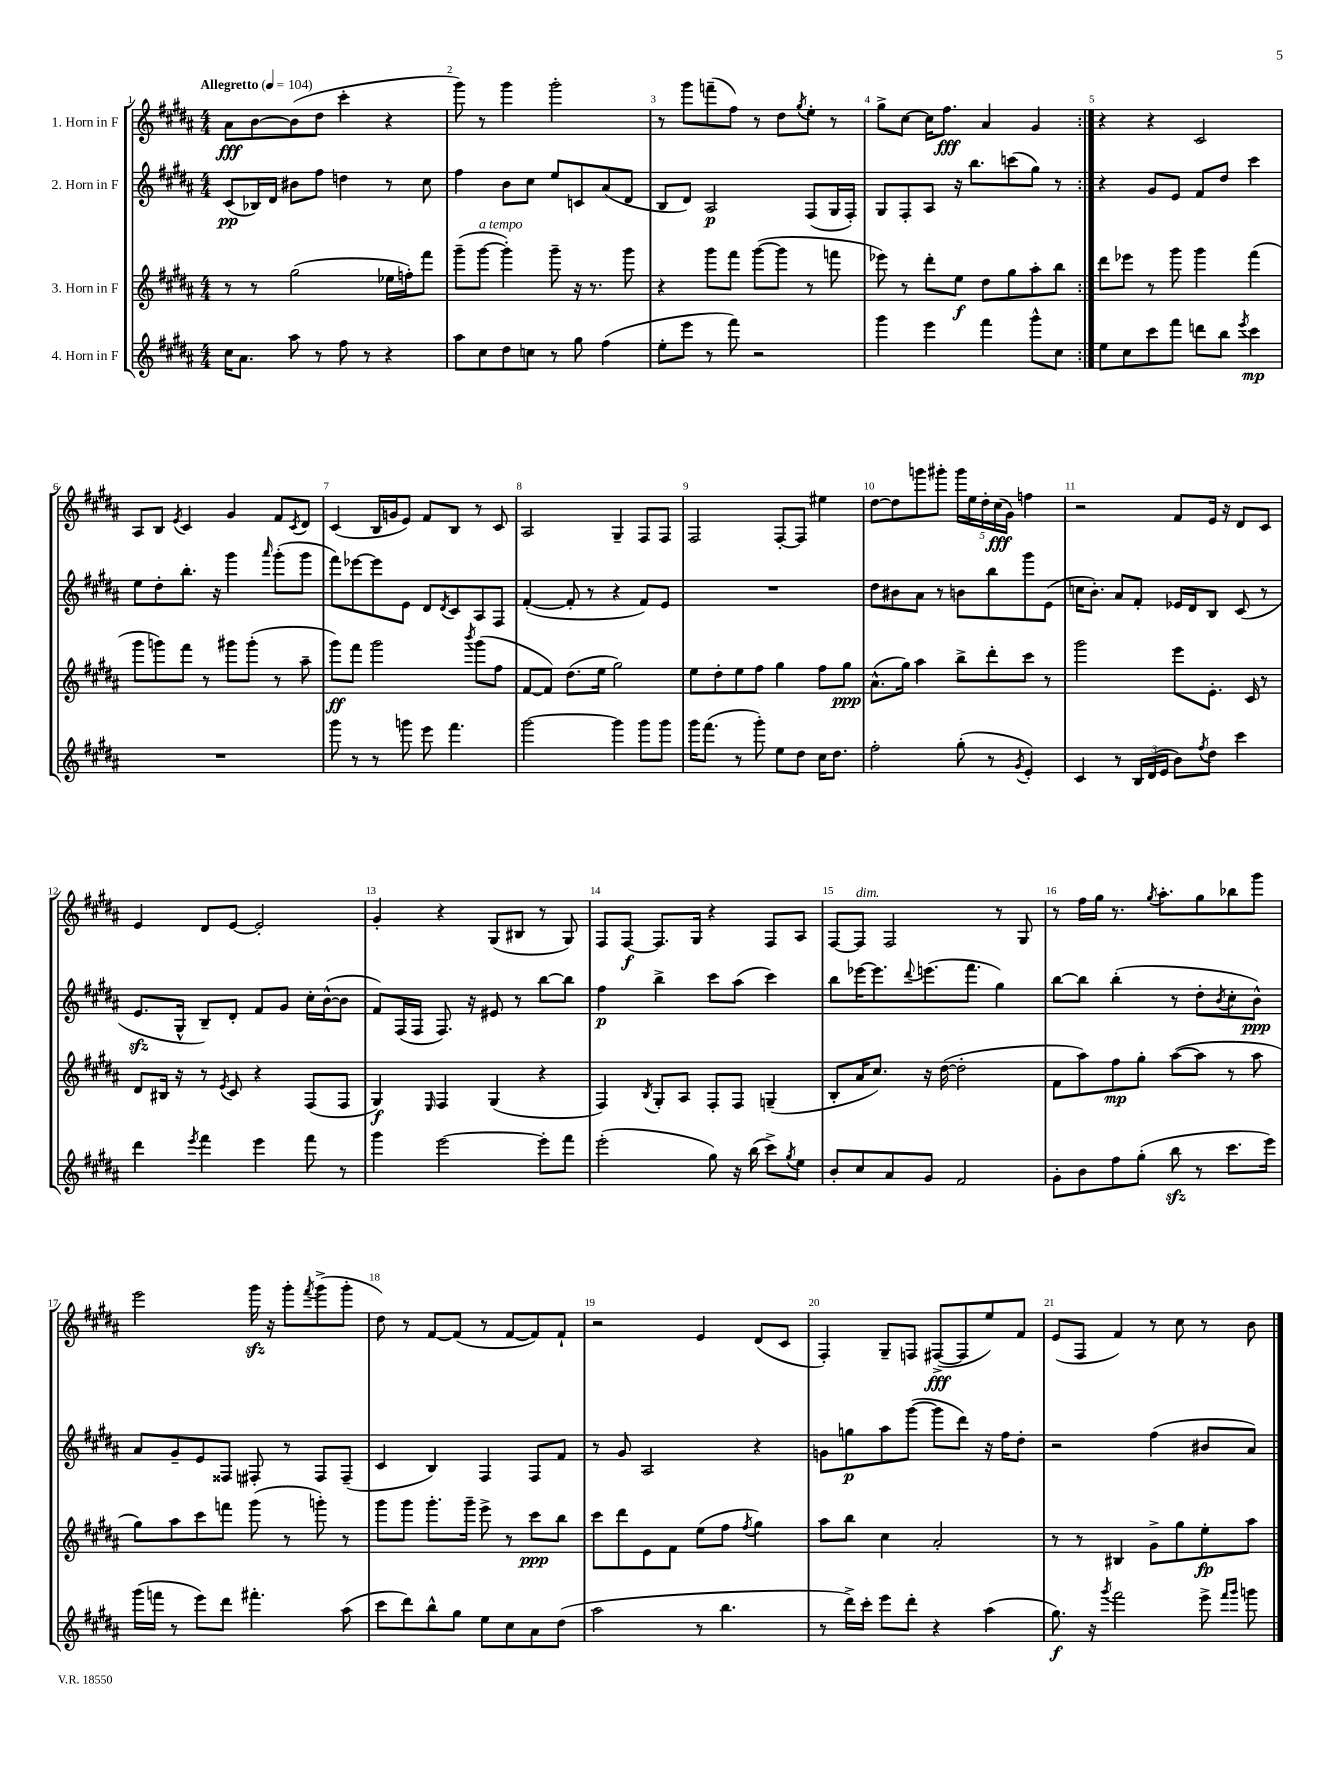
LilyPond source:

<<
\new StaffGroup <<
\new Staff = "s0" \with { instrumentName = "1. Horn in F" } {
    \clef treble \key b \major \numericTimeSignature \time 4/4 \tempo "Allegretto" 4 = 104
    \repeat volta 2 { ais'8\fff b'8~ b'8( dis''8 cis'''4-. r4 |
    gis'''8) r8 gis'''4 gis'''2-. |
    r8 gis'''8 f'''8--( fis''8) r8 dis''8 \acciaccatura { gis''8 } e''8-. r8 |
    gis''8-> cis''8~ cis''16 fis''8.\fff ais'4 gis'4 | }
    r4 r4 cis'2 |
    ais8 b8 \acciaccatura { e'8 } cis'4 gis'4 fis'8 \acciaccatura { cis'8 } dis'8 |
    cis'4( b16 g'16 e'8) fis'8 b8 r8 cis'8 |
    ais2 gis4-- fis8 fis8 |
    fis2 fis8~-. fis8 eis''4 |
    dis''8~ dis''8 g'''8 gis'''8-. \tuplet 5/4 { gis'''16 e''16 dis''16-. cis''16\fff( gis'16) } f''4 |
    r2 fis'8 e'16 r16 dis'8 cis'8 |
    e'4 dis'8 e'8~ e'2-. |
    gis'4-. r4 gis8( bis8 r8 gis8) |
    fis8 fis8~\f fis8. gis16 r4 fis8 ais8 |
    fis8~ fis8^\markup { \italic "dim." } fis2 r8 gis8 |
    r8 fis''16 gis''16 r8. \acciaccatura { gis''8 } ais''8.-. gis''8 bes''8 gis'''8 |
    e'''2 gis'''16\sfz r16 gis'''8-. \acciaccatura { fis'''8 } gis'''8->( gis'''8-. |
    dis''8) r8 fis'8~ fis'8( r8 fis'8~ fis'8) fis'8-! |
    r2 e'4 dis'8( cis'8 |
    fis4-.) gis8-- f8 fis8~->\fff( fis8 e''8) fis'8 |
    e'8( fis8 fis'4) r8 cis''8 r8 b'8 \bar "|." |
}
\new Staff = "s1" \with { instrumentName = "2. Horn in F" } {
    \clef treble \key b \major \numericTimeSignature \time 4/4
    \repeat volta 2 { cis'8\pp( bes16) dis'16 bis'8 fis''8 d''4 r8 cis''8 |
    fis''4 b'8 cis''8 e''8 c'8 ais'8( dis'8 |
    b8 dis'8) ais2\p fis8( gis16 fis16-.) |
    gis8 fis8-. ais8 r16 b''8. c'''8( gis''8) r8 | }
    r4 gis'8 e'8 fis'8 dis''8 cis'''4 |
    e''8 dis''8-. b''8.-. r16 gis'''4 \grace { ais'''16 } gis'''8-.( gis'''8 |
    fis'''8) ees'''8~ ees'''8 e'8 dis'8 \acciaccatura { dis'8 } cis'8 ais8 fis8 |
    fis'4~-.( fis'8-. r8 r4 fis'8) e'8 |
    R1 |
    dis''8 bis'8 ais'8 r8 b'8 b''8 gis'''8 e'8( |
    c''16 b'8.-.) ais'8 fis'8-. ees'16 dis'16 b8 cis'8( r8 |
    e'8.\sfz gis16-^ b8--) dis'8-. fis'8 gis'8 cis''16-. b'16~-^( b'8 |
    fis'8) fis16( fis16 fis8.) r16 eis'8 r8 b''8~ b''8 |
    fis''4\p b''4-> cis'''8 ais''8( cis'''4) |
    b''8 ees'''16~ ees'''8. \appoggiatura { dis'''8 } e'''8.( fis'''8. gis''4) |
    b''8~ b''8 b''4-.( r8 dis''8-. \acciaccatura { b'8 } cis''8-. b'8-^\ppp) |
    ais'8 gis'8-- e'8 fisis8 fis8-. r8 fis8 fis8--( |
    cis'4 b4) fis4 fis8 fis'8 |
    r8 gis'8 ais2 r4 |
    g'8 g''8\p ais''8 gis'''8~( gis'''8 dis'''8) r16 fis''16 dis''8-. |
    r2 fis''4( bis'8 ais'8) \bar "|." |
}
\new Staff = "s2" \with { instrumentName = "3. Horn in F" } {
    \clef treble \key b \major \numericTimeSignature \time 4/4
    \repeat volta 2 { r8 r8 gis''2( ees''16 f''16-.) fis'''8 |
    gis'''8--( gis'''8~^\markup { \italic "a tempo" } gis'''4-.) gis'''8-- r16 r8. gis'''8 |
    r4 gis'''8 fis'''8 gis'''8~( gis'''8 r8 f'''8 |
    ees'''8) r8 dis'''8-. e''8\f dis''8 gis''8 ais''8-. b''8 | }
    dis'''8 ees'''8 r8 gis'''8 gis'''4 fis'''4( |
    gis'''8 g'''8) fis'''8 r8 gis'''8 gis'''8-.( r8 ais''8-- |
    gis'''8\ff) fis'''8 gis'''2 \acciaccatura { b'''8 } gis'''8( fis''8 |
    fis'8~ fis'8) dis''8.( e''16 gis''2) |
    e''8 dis''8-. e''8 fis''8 gis''4 fis''8 gis''8\ppp |
    ais'8.-^( gis''16) ais''4 b''8-> dis'''8-. cis'''8 r8 |
    gis'''2 e'''8 e'8.-. cis'16 r8 |
    dis'8 bis16 r16 r8 \acciaccatura { e'8 } cis'8 r4 fis8( fis8 |
    gis4\f) \grace { e16 } fis4 gis4( r4 |
    fis4) \acciaccatura { b8 } gis8-. ais8 fis8-. fis8 g4--( |
    b8-. ais'16 cis''8.) r16 dis''16~( dis''2-. |
    fis'8 ais''8) fis''8\mp gis''8-. ais''8~( ais''8 r8 ais''8 |
    gis''8) ais''8 cis'''8 f'''8 gis'''8( r8 g'''8-.) r8 |
    gis'''8 gis'''8 gis'''8.-. gis'''16-- e'''8-> r8 cis'''8\ppp b''8 |
    cis'''8 dis'''8 e'8 fis'8 e''8( fis''8 \acciaccatura { fis''8 } gis''4) |
    ais''8 b''8 cis''4 ais'2-. |
    r8 r8 bis4 gis'8-> gis''8 e''8-.\fp ais''8 \bar "|." |
}
\new Staff = "s3" \with { instrumentName = "4. Horn in F" } {
    \clef treble \key b \major \numericTimeSignature \time 4/4
    \repeat volta 2 { cis''16 ais'8. ais''8 r8 fis''8 r8 r4 |
    ais''8 cis''8 dis''8 c''8 r8 gis''8 fis''4( |
    e''8-. e'''8 r8 fis'''8) r2 |
    gis'''4 e'''4 fis'''4 gis'''8-^ cis''8 | }
    e''8 cis''8 cis'''8 fis'''8 d'''8 b''8 \acciaccatura { e'''8 } cis'''4\mp |
    R1 |
    gis'''8 r8 r8 g'''8 e'''8 fis'''4. |
    gis'''2~ gis'''4 gis'''8 gis'''8 |
    gis'''16 fis'''8.( r8 gis'''8-.) e''8 dis''8 cis''16 dis''8. |
    fis''2-. gis''8-.( r8 \acciaccatura { gis'8 } e'4-.) |
    cis'4 r8 \tuplet 3/2 { b16 dis'16( e'16 } b'8) \acciaccatura { fis''8 } dis''8 cis'''4 |
    dis'''4 \acciaccatura { e'''8 } fis'''4 e'''4 fis'''8 r8 |
    gis'''4 e'''2~ e'''8-. fis'''8 |
    e'''2-.( gis''8) r16 b''16( cis'''8->) \acciaccatura { gis''8 } e''8 |
    b'8-. cis''8 ais'8 gis'8 fis'2 |
    gis'8-. b'8 fis''8 gis''8-.( b''8\sfz r8 cis'''8. e'''16) |
    gis'''16( f'''16 r8 e'''8) dis'''8 fis'''4.-. ais''8( |
    cis'''8 dis'''8) b''8-^ gis''8 e''8 cis''8 ais'8 dis''8( |
    ais''2 r8 b''4. |
    r8 dis'''16->) cis'''16-. e'''8 dis'''8-. r4 ais''4( |
    gis''8.\f) r16 \acciaccatura { gis'''8 } fis'''2 e'''8-> \grace { fis'''16 gis'''16 } g'''8 \bar "|." |
}
>>
>>
\layout { \context { \Score \override BarNumber.break-visibility = ##(#f #t #t) barNumberVisibility = #all-bar-numbers-visible } }
